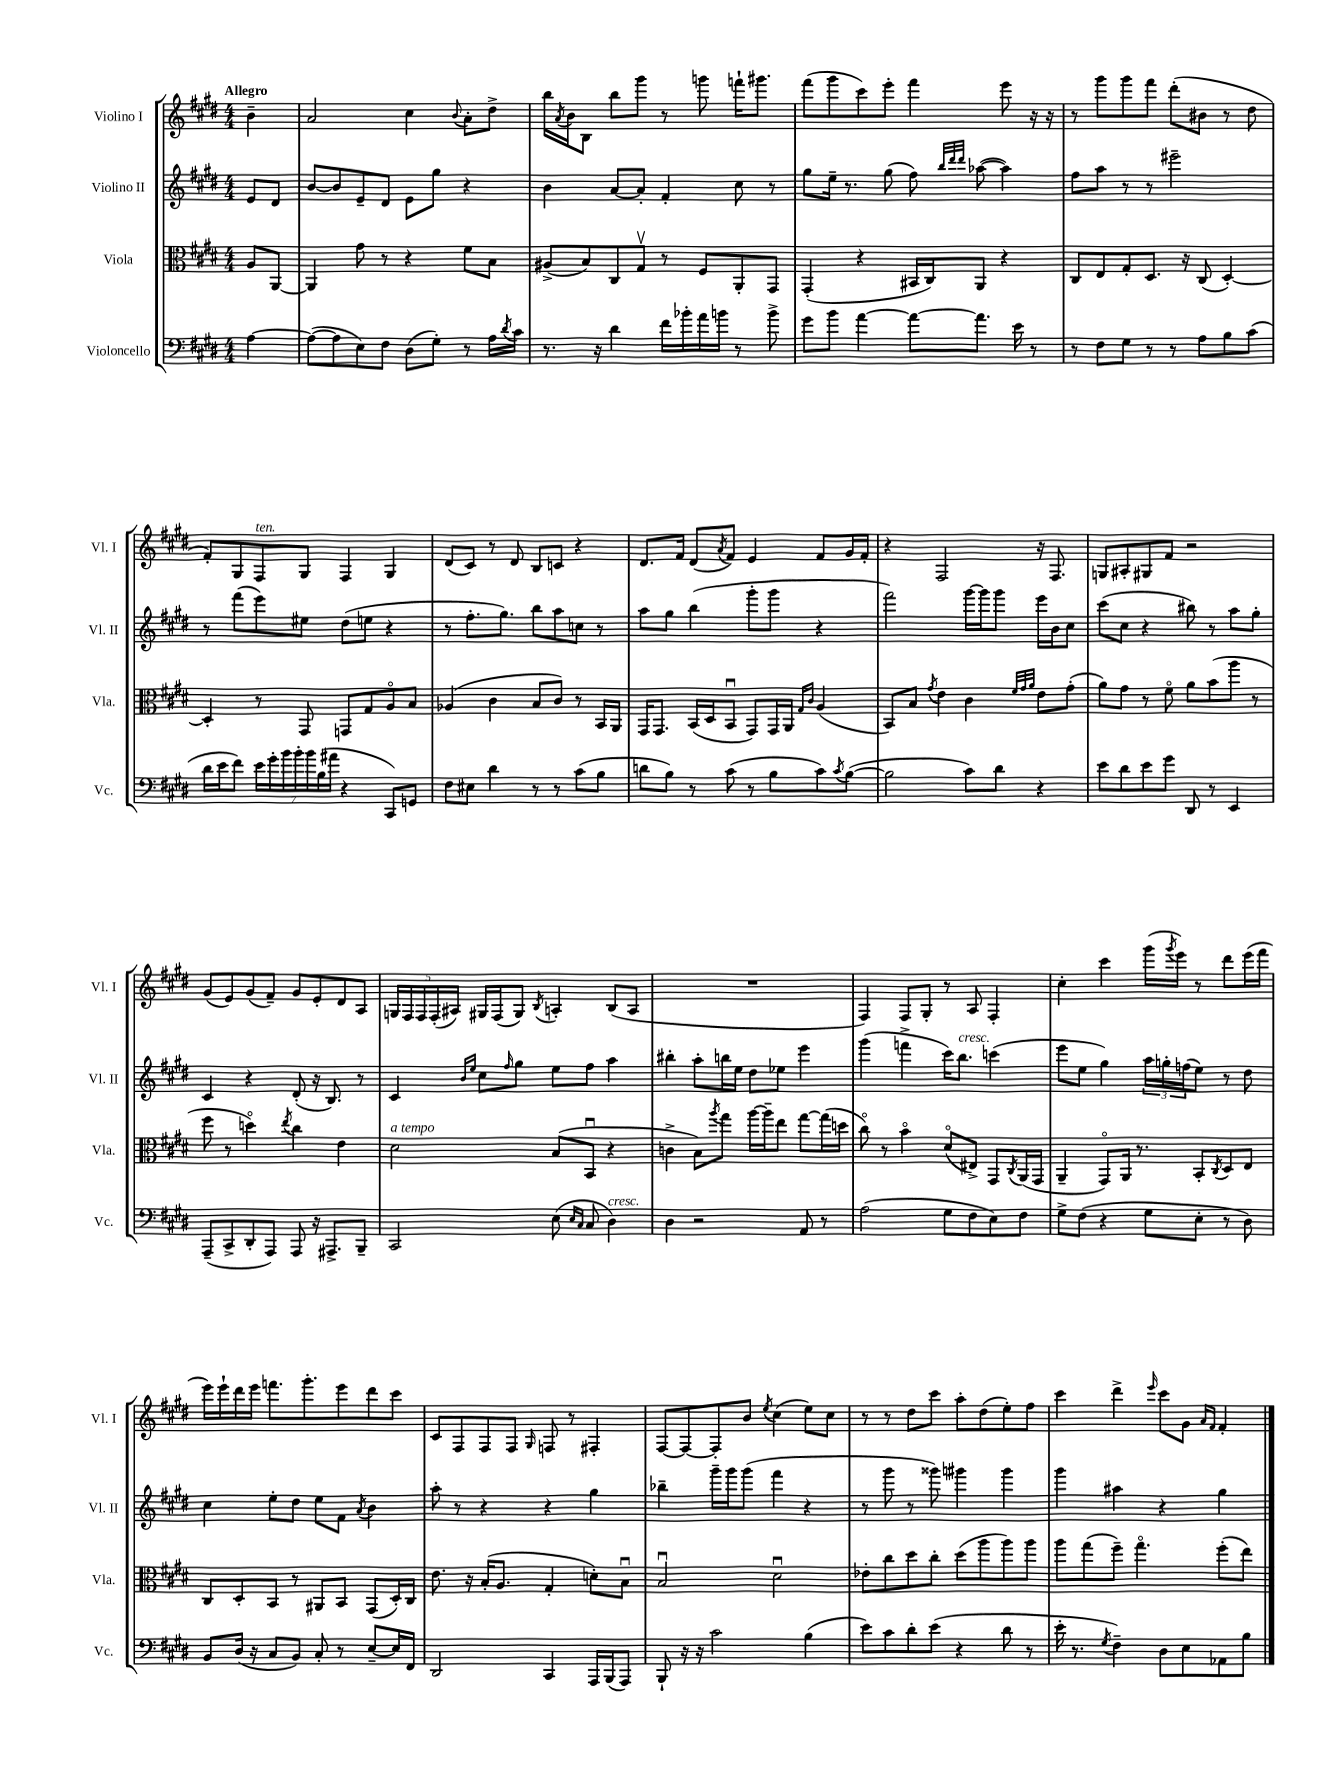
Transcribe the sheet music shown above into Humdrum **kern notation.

**kern	**kern	**kern	**kern
*staff4	*staff3	*staff2	*staff1
*clefF4	*clefC3	*clefG2	*clefG2
*k[f#c#g#d#]	*k[f#c#g#d#]	*k[f#c#g#d#]	*k[f#c#g#d#]
*M4/4	*M4/4	*M4/4	*M4/4
[4A	8A	8e	4b~
.	[8AA	8d#	.
=	=	=	=
(8A_	4AA]	[8b	2a
8A]	.	8b]	.
8E)	8g#	8e~	.
8F#	8r	8d#	.
(8D#	4r	8e	4cc#
8G#')	.	8gg#	.
.	.	.	8qqb
8r	8f#	4r	8a'
16A	8B	.	8dd#^
8qd#	.	.	.
16c#	.	.	.
=	=	=	=
8.r	(8A#^	4b	16bb
.	.	.	8qa
.	.	.	16b
.	8B)	.	8B
16r	.	.	.
4d#	8C#	[8a	8bb
.	8G#v	8a']	8ggg#
16f#	8r	4f#'	8r
16b-'	.	.	.
16a	8F#	.	8ggg
16b	.	.	.
8r	8AA'	8cc#	16fff`
.	.	.	8.ggg#
8b^	8GG#	8r	.
=	=	=	=
8g#	(4GG#'	8gg#	(8fff#
8b	.	16ee~	8ggg#
.	.	8.r	.
[4a	4r	.	8ccc#)
.	.	(8gg#	8eee'
8a_	16BB#	8ff#)	4fff#
.	16C#)	.	.
.	.	32qqbb	.
.	.	32qqddd#	.
.	.	32qqddd#	.
8.a]	8AA	([8aa-	.
.	4r	4aa-])	8eee
16e	.	.	.
8r	.	.	16r
.	.	.	16r
=	=	=	=
8r	8C#	8ff#	8r
8F#	8E	8aa	8ggg#
8G#	8G#'	8r	8ggg#
8r	8.D#	8r	8fff#
8r	.	2eee#~	(8ddd#'
.	16r	.	.
8A	(8C#	.	8b#
8B	[4D#')	.	8r
(8c#	.	.	8dd#
=	=	=	=
16d#	4D#']	8r	8f#')
16e	.	.	.
8f#)	.	(8fff#	8G#
28e	8r	8eee)	8F#
28g#'	.	.	.
28b	.	.	.
28b'	.	.	.
.	8GG#	8ee#	8G#
28b	.	.	.
(28B	.	.	.
28a#	.	.	.
4r	8GG	(8dd#	4F#
.	8G#	8ee	.
8CC#)	8Ao	4r	4G#
8GG	8B	.	.
=	=	=	=
8F#	(4A-	8r	(8d#
8E#	.	8.ff#'	8c#)
4d#	4c#	.	8r
.	.	8.gg#)	.
.	.	.	8d#
8r	8B	8bb	8B
8r	8c#)	8aa	8c
(8c#	8r	8cc	4r
8B	16BB	8r	.
.	16AA	.	.
=	=	=	=
8d	16GG#	8aa	8.d#
.	8.GG#	.	.
8B)	.	8gg#	.
.	.	.	16f#
8r	(16BB	(4bb	(8d#
.	16D#	.	.
.	.	.	8qa
(8c#	8BBu	.	8f#)
8r	8GG#)	8ggg#'	4e
8B	16GG#	8ggg#	.
.	16AA	.	.
.	16qqG#	.	.
.	16qqc#	.	.
8c#)	(4A	4r	8f#
8qc#	.	.	.
([8B	.	.	16g#
.	.	.	16f#'
=	=	=	=
2B]	8BB)	2fff#)	4r
.	8B	.	.
.	8qg#	.	.
.	4e	.	2F#
8c#)	4c#	[16ggg#	.
.	.	16ggg#]	.
8d#	.	8ggg#	.
.	32qqf#	.	.
.	32qqg#	.	.
.	32qqa	.	.
4r	8e	16eee	16r
.	.	16b	8.F#
.	(8g#'	8cc#	.
=	=	=	=
8e	8a)	(8ccc#	8G
8d#	8g#	8cc#	8A#'
8e	8r	4r	8G#
8g#	8f#o	.	8f#
8DD#	8a	8bb#)	2r
8r	(8b	8r	.
4EE	8aa	8aa	.
.	8r	8gg#'	.
=	=	=	=
(8AAA~	8ff#	4c#	(8g#
8CC#^	8r	.	8e)
8DD#'	4ddo)	4r	(8g#
8AAA)	.	.	8f#~)
.	8qee	.	.
8AAA	4cc#	(8d#'	8g#
16r	.	16r	8e'
8.AAA#^	.	8.B)	.
.	4e	.	8d#
8BBB~	.	8r	8A
=	=	=	=
2CC#	2d#	4c#	20G
.	.	.	20F#
.	.	.	20F#
.	.	.	(20F#'
.	.	.	20A#)
.	.	16qqb	.
.	.	16qqee	.
.	.	8cc#	16G#
.	.	.	(16F#
.	.	16qqff#	.
.	.	8gg#	8G#)
.	.	.	8qB
(8E	(8B	8ee	4A'
16qqE	.	.	.
16qqC#	.	.	.
8C#	8BBu	8ff#	.
4D#)	4r	4aa	(8B
.	.	.	8A
=	=	=	=
4D#	4c^	4bb#'	1r
2r	8B)	8aa'	.
.	8qaa	.	.
.	8gg#	16bb	.
.	.	16ee	.
.	[16aa	8dd#	.
.	16aa~]	.	.
.	8ee	8ee-	.
8AA	[8gg#	4eee	.
8r	(16gg#]	.	.
.	16dd	.	.
=	=	=	=
(2A	8cc#o)	(4ggg#	4F#)
.	8r	.	.
.	4bo	4fff^	8F#
.	.	.	8G#'
8G#	(8d#o	16ccc#)	8r
.	.	8.bb	.
8F#	8E#^)	.	8A
8E)	8GG#	(4ccc	4F#'
.	8qC#	.	.
8F#	(16AA	.	.
.	16GG#	.	.
=	=	=	=
8G#^	4AA~	8eee	4cc#'
(8F#	.	8ee	.
4r	8GG#o)	4gg#)	4ccc#
.	16AA	.	.
.	8.r	.	.
8G#	.	24aa	(16ggg#
.	.	24gg'	.
.	.	.	8qggg#
.	.	.	16eee)
.	.	(24ff	.
8E'	8BB'	8ee)	8r
.	8qC#	.	.
8r	8D#	8r	8ddd#
8D#)	8E	8dd#	(16eee
.	.	.	16fff#
=	=	=	=
8BB	8C#	4cc#	16eee)
.	.	.	16eee`
(16D#	8D#'	.	16ddd#
16r	.	.	16eee
8C#	8BB	8ee'	8.fff
8BB)	8r	8dd#	.
.	.	.	8.ggg#'
8C#'	8AA#	8ee	.
8r	8BB	8f#	8eee
.	.	8qa	.
[8E~	(8GG#	4b	8ddd#
16E]	16D#')	.	8ccc#
16FF#	16C#	.	.
=	=	=	=
2DD#	8.e	8aa'	8c#
.	.	8r	8F#
.	16r	.	.
.	(16B'	4r	8F#
.	8.A	.	.
.	.	.	8F#
.	.	.	16qqG#
4CC#	4G#'	4r	8F
.	.	.	8r
16AAA	8d')	4gg#	4F#'
(16BBB	.	.	.
8AAA)	8Bu	.	.
=	=	=	=
8BBB`	2Bu	4bb-~	[8F#
16r	.	.	8F#_
16r	.	.	.
2c#	.	16ggg#~	8F#']
.	.	16ggg#	.
.	.	(8ggg#	8b
.	.	.	8qee
.	2d#u	4fff#	(4cc#
(4B	.	4r	8ee)
.	.	.	8cc#
=	=	=	=
8e)	8e-'	8r	8r
8c#	8cc#	8ggg#	8r
8d#'	8dd#	8r	8dd#
(8e	8cc#'	8ggg##)	8ccc#
4r	(8dd#	4ggg#	8aa'
.	8aa	.	(8dd#
8d#	8aa)	4ggg#	8ee')
8r	8aa	.	8ff#
=	=	=	=
16e'	8aa	4ggg#	4ccc#
8.r	.	.	.
.	(8gg#	.	.
8qG#	.	.	.
4F#~)	8ff#~)	4aa#	4ddd#^
.	4.gg#o	.	.
.	.	.	16qqeee
8D#	.	4r	8ccc#
8E	.	.	8g#
.	.	.	16qqa
.	.	.	16qqf#
8AA-	(8ff#'	4gg#	4f#'
8B	8ee)	.	.
==	==	==	==
*-	*-	*-	*-
